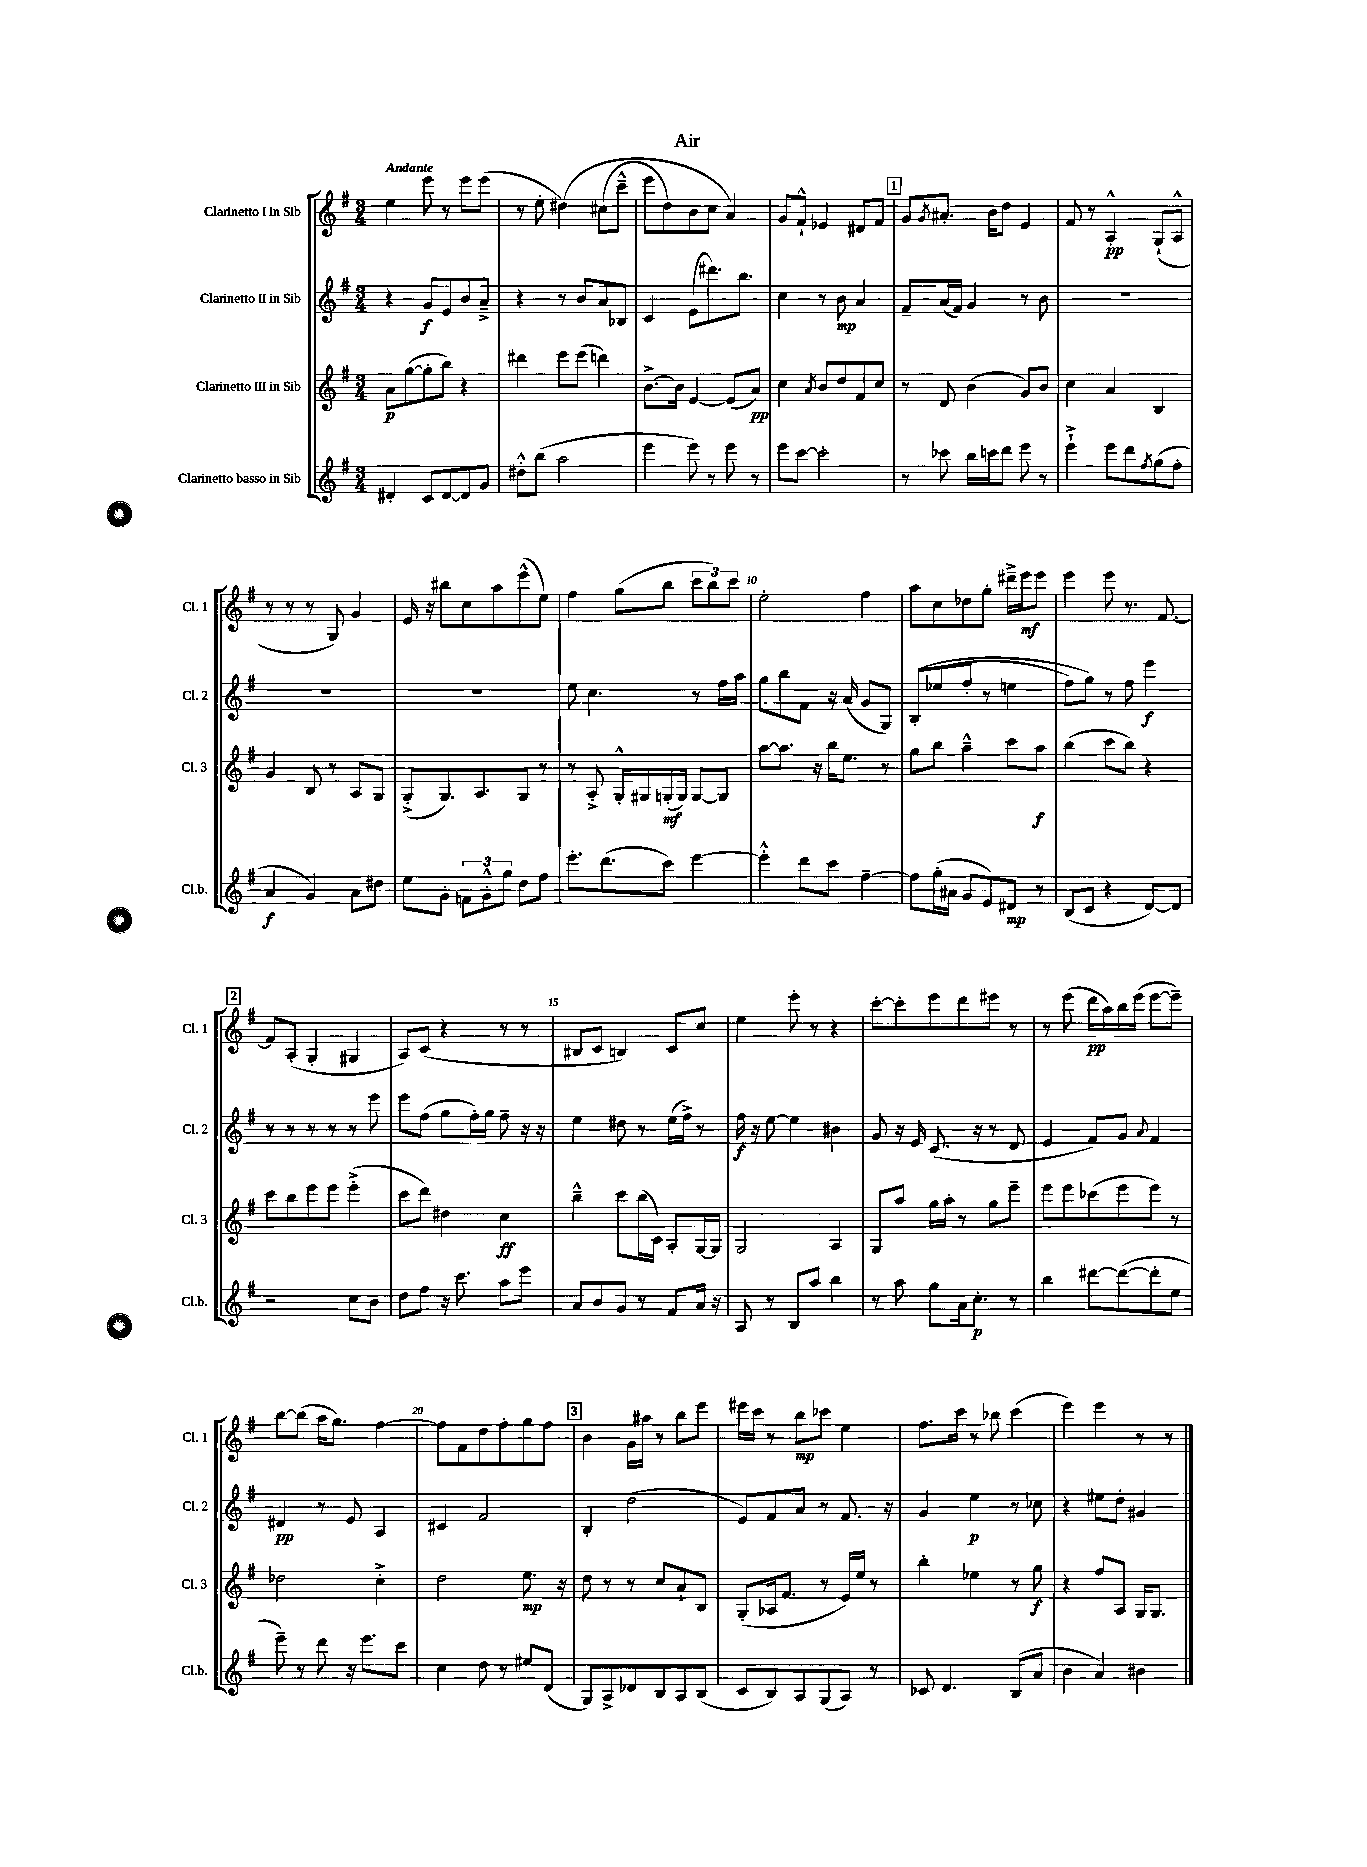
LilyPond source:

\header { title = "Air" }
<<
\new StaffGroup <<
\new Staff = "s0" \with { instrumentName = "Clarinetto I in Sib" shortInstrumentName = "Cl. 1" } {
    \clef treble \key g \major \numericTimeSignature \time 3/4 \tempo "Andante"
    e''4 e'''8 r8 e'''8 e'''8( |
    r8 e''8-. dis''4)\( cis''8( c'''8---^ |
    e'''8 d''8) b'8 c''8 a'4\) |
    g'8 fis'8-!-^ ees'4 dis'8 fis'8 |
    \mark \markup { \box "1" } g'8 \acciaccatura { g'8 } ais'8.-. b'16 d''8 e'4 |
    fis'8 r8 a4-.-^\pp g8-!( a8-^ |
    r8 r8 r8 g8) g'4 |
    e'16 r16 bis''8 c''8 a''8 e'''8-^( e''8) |
    fis''4 g''8( b''8 \tuplet 3/2 { c'''8 b''8) c'''8 } |
    e''2-. fis''4 |
    a''8 c''8 des''8 g''8-. dis'''16---> e'''16\mf e'''8 |
    e'''4 e'''8 r8. fis'8.~ |
    \mark \markup { \box "2" } fis'8 a8-.( g4-. gis4 |
    a8) c'8( r4 r8 r8 |
    bis8 c'8 b4) c'8 c''8 |
    e''4 e'''8-. r8 r4 |
    c'''8~-. c'''8-. e'''8 d'''8 eis'''8 r8 |
    r8 e'''8( d'''16\pp a''16) b''16 e'''16( e'''8~ e'''8--) |
    b''8~ b''8( a''16 g''8.) fis''4~ |
    fis''8 fis'8 d''8 fis''8-. g''8 fis''8 |
    \mark \markup { \box "3" } b'4 g'16 ais''16 r8 b''8 e'''8 |
    eis'''16 c'''16 r8 b''8\mp ces'''8 e''4 |
    fis''8. c'''16 r8 bes''8 c'''4( |
    e'''4) e'''4 r8 r8 \bar "|." |
}
\new Staff = "s1" \with { instrumentName = "Clarinetto II in Sib" shortInstrumentName = "Cl. 2" } {
    \clef treble \key g \major \numericTimeSignature \time 3/4
    r4 g'8\f e'8 b'8 a'8---> |
    r4 r8 b'8 a'8 bes8 |
    c'4 e'8( dis'''8.) b''8. |
    c''4 r8 b'8\mp a'4 |
    \mark \markup { \box "1" } fis'8-- a'16( fis'16) g'4 r8 b'8 |
    R2. |
    R2. |
    R2. |
    e''8 c''4. r8 fis''16 a''16 |
    g''8 b''8 fis'8 r16 a'16( g'8 g8) |
    b8-.\( ees''8( fis''8-. r8 e''4 |
    fis''8) g''8\) r8 fis''8 e'''4\f |
    \mark \markup { \box "2" } r8 r8 r8 r8 r8 e'''8 |
    e'''8 fis''8( g''8 fis''16-.) g''16 fis''8-- r16 r16 |
    e''4 dis''8 r8 e''16( fis''16->) r8 |
    fis''16\f r16 e''8~ e''4 bis'4 |
    g'8 r16 e'16 c'8.( r16 r8 d'8 |
    e'4 fis'8) g'8 \appoggiatura { a'8 } fis'4 |
    dis'4\pp r8 e'8 a4 |
    cis'4 fis'2 |
    \mark \markup { \box "3" } b4-. d''2( |
    e'8) fis'8 a'8 r8 fis'8. r16 |
    g'4 e''4\p r8 ces''8 |
    r4 eis''8 d''8-. gis'4 \bar "|." |
}
\new Staff = "s2" \with { instrumentName = "Clarinetto III in Sib" shortInstrumentName = "Cl. 3" } {
    \clef treble \key g \major \numericTimeSignature \time 3/4
    a'8\p g''8~( g''8-. b''8) r4 |
    dis'''4 e'''8 e'''8( d'''4) |
    b'8.~-> b'16 e'4~ e'8( a'8\pp) |
    c''4 \acciaccatura { a'8 } b'8 d''8 fis'8 c''8 |
    \mark \markup { \box "1" } r8 d'8 b'4( g'8) b'8 |
    c''4 a'4 b4 |
    g'4 b8 r8 a8 g8 |
    g8-.->( g8.) a8. g8 r8 |
    r8 a8-.-> g16-.-^ gis16 g16-.\mf( g16) g8~ g8 |
    a''8~ a''8. r16 b''16 e''8. r8 |
    g''8 b''8 a''4---^ c'''8 a''8\f |
    b''4( c'''8 b''8) r4 |
    \mark \markup { \box "2" } c'''8 b''8 e'''8 e'''8 e'''4-.->( |
    c'''8 d'''8) dis''4 c''4\ff |
    b''4---^ c'''8 b''16( c'16) a8-. g16~ g16 |
    g2 a4 |
    g8 a''8 g''16 a''16-. r8 g''8 e'''8-- |
    e'''8 e'''8 ces'''8( e'''8 e'''8) r8 |
    des''2 c''4-.-> |
    d''2 e''8.\mp r16 |
    \mark \markup { \box "3" } d''8 r8 r8 c''8 a'8-! b8 |
    g8-.( aes16 fis'8. r8 e'16) e''16 r8 |
    b''4-. ees''4 r8 g''8\f |
    r4 fis''8 a8 g16 g8. \bar "|." |
}
\new Staff = "s3" \with { instrumentName = "Clarinetto basso in Sib" shortInstrumentName = "Cl.b." } {
    \clef treble \key g \major \numericTimeSignature \time 3/4
    dis'4-. c'8 dis'8~ dis'8 g'8 |
    dis''8-.-^ b''8( a''2 |
    e'''4 e'''8) r8 e'''8 r8 |
    e'''8 c'''8~ c'''2-. |
    \mark \markup { \box "1" } r8 ces'''8 b''16 c'''16 d'''8 e'''8 r8 |
    e'''4-!-> e'''8 d'''8 \acciaccatura { fis''8 } g''8( fis''8-. |
    a'4\f g'4) a'8 dis''8 |
    e''8 g'8-. \tuplet 3/2 { f'8 g'8-.-^ g''8 } d''8 fis''8 |
    e'''8.-. d'''8.( c'''8) e'''4~ |
    e'''4-.-^ d'''8 c'''8 fis''4~-- |
    fis''8 g''16-.( ais'16 g'8 e'8) dis'8\mp r8 |
    b8( c'8 r4 d'8~) d'8 |
    \mark \markup { \box "2" } r2 c''8 b'8 |
    d''8 fis''8 r16 c'''8. a''8 e'''8 |
    a'8 b'8 g'8 r8 fis'8 a'16 r16 |
    a8 r8 b8 a''8 b''4 |
    r8 a''8 g''8 a'16 c''8.-.\p r8 |
    b''4 dis'''8~ dis'''8~( dis'''8-. e''8 |
    e'''8--) r8 d'''8 r16 e'''8. c'''8 |
    c''4 d''8 r8 eis''8 d'8( |
    \mark \markup { \box "3" } g8) a8-> des'8 b8 a8 b8( |
    c'8 b8) a8 g8( a8) r8 |
    ces'8 d'4. b8( a'8 |
    b'4 a'4) bis'4 \bar "|." |
}
>>
>>
\layout { \context { \Score \override BarNumber.break-visibility = ##(#f #t #t) barNumberVisibility = #(every-nth-bar-number-visible 5) } }
